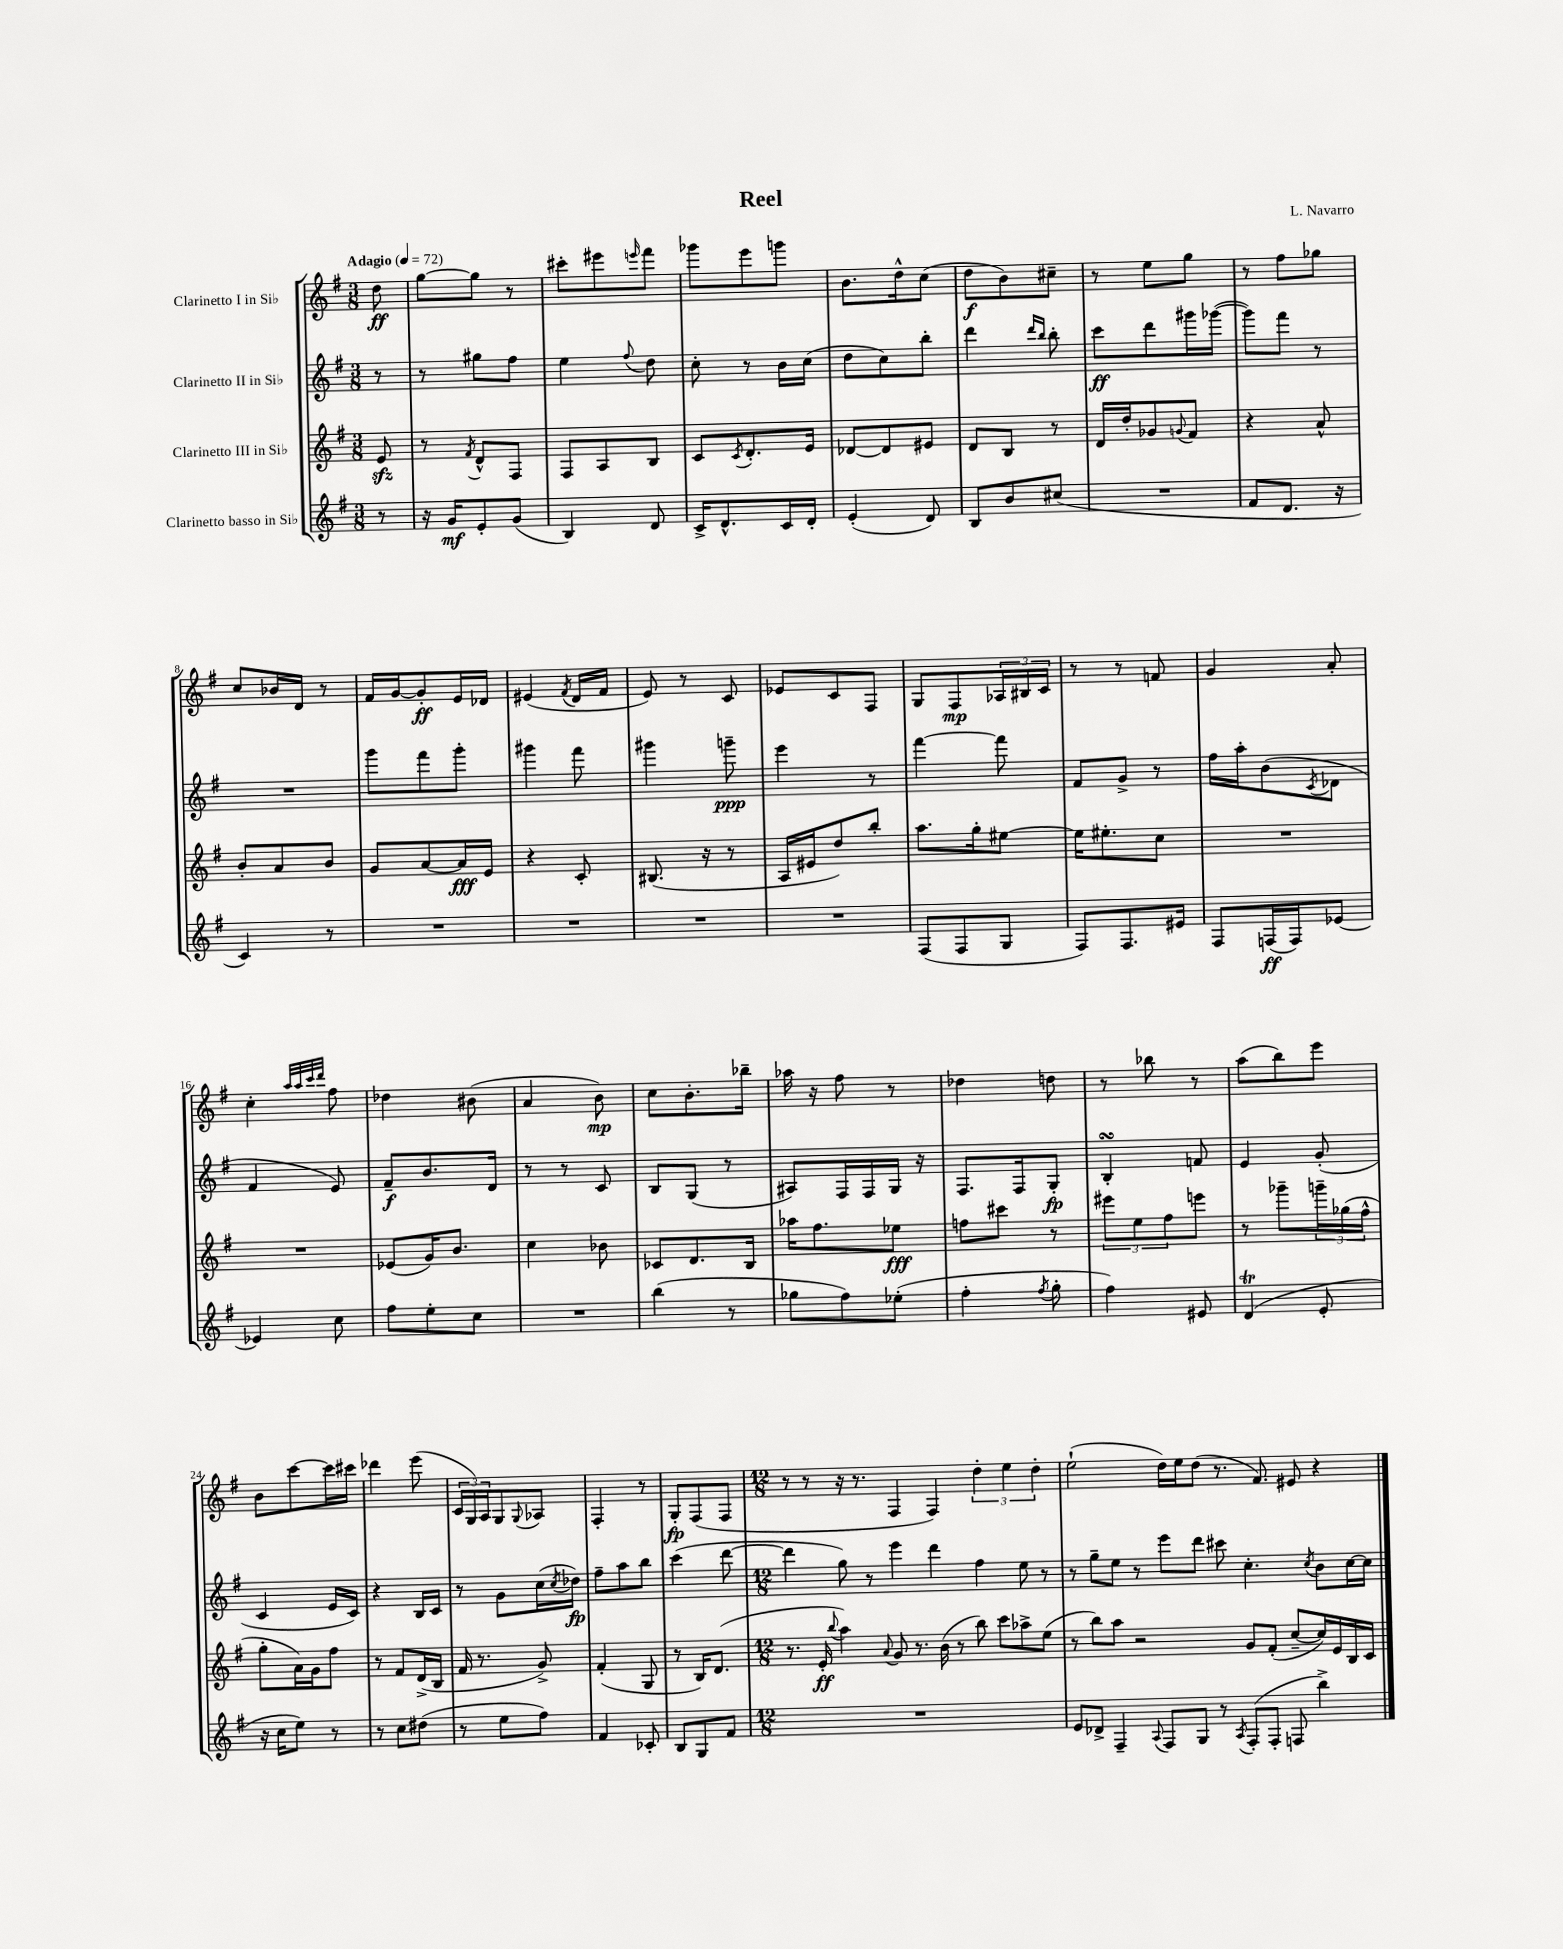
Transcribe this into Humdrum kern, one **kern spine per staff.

**kern	**dynam	**kern	**dynam	**kern	**dynam	**kern	**dynam
*part4	*part4	*part3	*part3	*part2	*part2	*part1	*part1
*staff4	*staff4	*staff3	*staff3	*staff2	*staff2	*staff1	*staff1
*I"Clarinetto basso in Si♭	*	*I"Clarinetto III in Si♭	*	*I"Clarinetto II in Si♭	*	*I"Clarinetto I in Si♭	*
*clefG2	*	*clefG2	*	*clefG2	*	*clefG2	*
*k[f#]	*	*k[f#]	*	*k[f#]	*	*k[f#]	*
*M3/8	*	*M3/8	*	*M3/8	*	*M3/8	*
*MM72	*	*MM72	*	*MM72	*	*MM72	*
=	=	=	=	=	=	=	=
!	!	!	!	!	!	!LO:TX:a:B:t=Adagio	!
8r	.	8ezz/	.	8r	.	8dd\	ff
=1	=1	=1	=1	=1	=1	=1	=1
16r	.	8r	.	8r	.	[8gg\L	.
16g/KL	mf	.	.	.	.	.	.
.	.	8qf#/	.	.	.	.	.
8e'/	.	8d^^/L	.	8gg#X\L	.	8gg\J]	.
(8g/J	.	8F#/J	.	8ff#\J	.	8r	.
=2	=2	=2	=2	=2	=2	=2	=2
4B/)	.	8F#/L	.	4ee\	.	8ccc#X'\L	.
.	.	8A/	.	.	.	8eee#X\	.
.	.	.	.	8qqff#/	.	16qqeeen/	.
8d/	.	8B/J	.	8dd\	.	8fff#\J	.
=3	=3	=3	=3	=3	=3	=3	=3
16c^/KL	.	8c/L	.	8cc'\	.	8ggg-X\L	.
8.d^^/	.	.	.	.	.	.	.
.	.	8qc/	.	.	.	.	.
.	.	8.d'/	.	8r	.	8eee\	.
16c/L	.	.	.	16b\LL	.	8gggn\J	.
16d'/JJ	.	16e/Jk	.	(16cc\JJ	.	.	.
=4	=4	=4	=4	=4	=4	=4	=4
(4e'/	.	[8d-X/L	.	8dd\L	.	8.b\L	.
.	.	8d-/]	.	8cc\)	.	.	.
.	.	.	.	.	.	16dd^^\k	.
8d/)	.	8e#X/J	.	8bb'\J	.	(8cc\J	.
=5	=5	=5	=5	=5	=5	=5	=5
8B/L	.	8d/L	.	4ddd\	.	8dd\L	f
8b/	.	8B/J	.	.	.	8b\)	.
.	.	.	.	16qqddd/LL	.	.	.
.	.	.	.	16qqbb/JJ	.	.	.
(8cc#X/J	.	8r	.	8bb'\	.	8cc#X~\J	.
=6	=6	=6	=6	=6	=6	=6	=6
4.r	.	16d/LL	.	8ccc\L	ff	8r	.
.	.	16dd'/J	.	.	.	.	.
.	.	8g-X/	.	8ddd\	.	8ee\L	.
.	.	8qqgn/	.	.	.	.	.
.	.	8f#/J	.	16ggg#X\L	.	8gg\J	.
.	.	.	.	([16ggg-X\JJ	.	.	.
=7	=7	=7	=7	=7	=7	=7	=7
8f#/L	.	4r	.	8ggg-\L])	.	8r	.
8.d/J	.	.	.	8fff#\J	.	8ff#\L	.
.	.	8a^^/	.	8r	.	8gg-X\J	.
16r	.	.	.	.	.	.	.
!!LO:LB:g=z
=8	=8	=8	=8	=8	=8	=8	=8
4c/)	.	8b'/L	.	4.r	.	8cc/L	.
.	.	8a/	.	.	.	16b-X/L	.
.	.	.	.	.	.	16d/JJ	.
8r	.	8b/J	.	.	.	8r	.
=9	=9	=9	=9	=9	=9	=9	=9
4.r	.	8g/L	.	8ggg\L	.	16f#/LL	.
.	.	.	.	.	.	[16g/J	.
.	.	[8a/	.	8fff#\	.	8g'/]	ff
.	.	16a/L]	fff	8ggg'\J	.	16e/L	.
.	.	16e/JJ	.	.	.	16d-X/JJ	.
=10	=10	=10	=10	=10	=10	=10	=10
4.r	.	4r	.	4ggg#X\	.	(4e#X/	.
.	.	.	.	.	.	8qf#/	.
.	.	8c'/	.	8fff#\	.	16d/LL	.
.	.	.	.	.	.	16f#/JJ	.
=11	=11	=11	=11	=11	=11	=11	=11
4.r	.	(8.B#X/	.	4ggg#X\	.	8e/)	.
.	.	.	.	.	.	8r	.
.	.	16r	.	.	.	.	.
.	.	8r	.	8gggn~\	ppp	8c/	.
=12	=12	=12	=12	=12	=12	=12	=12
4.r	.	16A/LL	.	4eee\	.	8e-X/L	.
.	.	16e#X/J	.	.	.	.	.
.	.	8dd/)	.	.	.	8c/	.
.	.	8bb'/J	.	8r	.	8F#/J	.
=13	=13	=13	=13	=13	=13	=13	=13
(8F#/L	.	8.aa\L	.	[4fff#\	.	8G/L	.
8F#/	.	.	.	.	.	8F#/	mp
.	.	16gg'\k	.	.	.	.	.
8G/J	.	[8ee#X\J	.	8fff#\]	.	24A-X/L	.
.	.	.	.	.	.	24B#X/	.
.	.	.	.	.	.	24c/JJ	.
=14	=14	=14	=14	=14	=14	=14	=14
8F#/L)	.	16ee#\KL]	.	8f#/L	.	8r	.
.	.	8.ee#X'\	.	.	.	.	.
8.F#/	.	.	.	8g^/J	.	8r	.
.	.	8cc\J	.	8r	.	8fn/	.
16e#X/Jk	.	.	.	.	.	.	.
=15	=15	=15	=15	=15	=15	=15	=15
8F#/L	.	4.r	.	16ff#\LL	.	4g/	.
.	.	.	.	16aa'\J	.	.	.
(16Fn/L	ff	.	.	(8b\	.	.	.
16F/J)	.	.	.	.	.	.	.
.	.	.	.	8qc/	.	.	.
[8e-X/J	.	.	.	8d-X\J	.	8a'/	.
!!LO:LB:g=z
=16	=16	=16	=16	=16	=16	=16	=16
4e-X/]	.	4.r	.	4f#/	.	4cc'\	.
.	.	.	.	.	.	32qqaa/LLL	.
.	.	.	.	.	.	32qqaa/	.
.	.	.	.	.	.	32qqccc/	.
.	.	.	.	.	.	32qqddd/JJJ	.
8cc\	.	.	.	8e/)	.	8ff#\	.
=17	=17	=17	=17	=17	=17	=17	=17
8ff#\L	.	(8e-X/L	.	8f#~/L	f	4dd-X\	.
8ee'\	.	16g/K)	.	8.b/	.	.	.
.	.	8.b/J	.	.	.	.	.
8cc\J	.	.	.	.	.	(8b#X\	.
.	.	.	.	16d/Jk	.	.	.
=18	=18	=18	=18	=18	=18	=18	=18
4.r	.	4cc\	.	8r	.	4a/	.
.	.	.	.	8r	.	.	.
.	.	8b-X\	.	8c/	.	8b\)	mp
=19	=19	=19	=19	=19	=19	=19	=19
(4bb\	.	8c-X/L	.	8B/L	.	8cc\L	.
.	.	8.d/	.	(8G/J	.	8.b'\	.
8r	.	.	.	8r	.	.	.
.	.	16B/Jk	.	.	.	16bb-X~\Jk	.
=20	=20	=20	=20	=20	=20	=20	=20
8gg-X\L	.	16aa-X\KL	.	8A#X/L)	.	16aa-X\	.
.	.	8.ff#\	.	.	.	16r	.
8ff#\)	.	.	.	16F#/L	.	8ff#\	.
.	.	.	.	16F#/	.	.	.
(8ee-X'\J	.	8ee-X\J	fff	16G/JJ	.	8r	.
.	.	.	.	16r	.	.	.
=21	=21	=21	=21	=21	=21	=21	=21
4ff#'\	.	8ffn\L	.	8.F#/L	.	4dd-X\	.
.	.	8ccc#X\J	.	.	.	.	.
.	.	.	.	16F#/k	.	.	.
8qff#/	.	.	.	.	.	.	.
8gg'\	.	8r	.	8G'/J	fp	8ddn\	.
=22	=22	=22	=22	=22	=22	=22	=22
4ff#\)	.	12eee#X\L	.	4BsSsS'/	.	8r	.
.	.	12ee\	.	.	.	.	.
.	.	.	.	.	.	8bb-X\	.
.	.	12ff#\	.	.	.	.	.
8e#X/	.	8eeen\J	.	8fn/	.	8r	.
=23	=23	=23	=23	=23	=23	=23	=23
(4dT/	.	8r	.	4e/	.	(8aa\L	.
.	.	8ggg-X~\L	.	.	.	8bb\)	.
8e'/	.	24gggn~\L	.	(8g'/	.	8eee\J	.
.	.	(24gg-X\	.	.	.	.	.
.	.	24ff#^^\JJ	.	.	.	.	.
!!LO:LB:g=z
=24	=24	=24	=24	=24	=24	=24	=24
16r	.	8gg'\L	.	4c/	.	8b\L	.
16cc\KL	.	.	.	.	.	.	.
8ee\J)	.	16a\L)	.	.	.	[8ccc\	.
.	.	16g\J	.	.	.	.	.
8r	.	8ff#\J	.	16e/LL	.	16ccc\L]	.
.	.	.	.	16c/JJ)	.	16ccc#X\JJ	.
=25	=25	=25	=25	=25	=25	=25	=25
8r	.	8r	.	4r	.	4ddd-X\	.
8cc\L	.	8f#/L	.	.	.	.	.
(8dd#X\J	.	(16d^/L	.	16B/LL	.	(8eee\	.
.	.	16B/JJ	.	16c/JJ	.	.	.
=26	=26	=26	=26	=26	=26	=26	=26
8r	.	16f#/	.	8r	.	24c/LL	.
.	.	.	.	.	.	24G/)	.
.	.	8.r	.	.	.	.	.
.	.	.	.	.	.	24A/J	.
8ee\L	.	.	.	8g\L	.	8G/	.
.	.	.	.	.	.	8qqG/	.
8ff#\J)	.	8g^/)	.	(16cc\L	.	8A-X/J	.
.	.	.	.	8qcc/	.	.	.
.	.	.	.	16dd-X\JJ)	fp	.	.
=27	=27	=27	=27	=27	=27	=27	=27
4f#/	.	(4f#'/	.	8ff#~\L	.	4F#'/	.
.	.	.	.	8aa\	.	.	.
8c-X'/	.	8G/	.	8bb\J	.	8r	.
=28	=28	=28	=28	=28	=28	=28	=28
8B/L	.	8r	.	(4ccc\	.	8G'/L	fp
8G/	.	16B/KL)	.	.	.	(8F#/	.
.	.	(8.d/J	.	.	.	.	.
8f#/J	.	.	.	[8ddd\	.	8F#/J	.
=29	=29	=29	=29	=29	=29	=29	=29
*M12/8	*	*M12/8	*	*M12/8	*	*M12/8	*
1.r	.	8.r	.	4ddd\]	.	8r	.
.	.	.	.	.	.	8r	.
.	.	16e'/	ff	.	.	.	.
.	.	8qqbb/	.	.	.	.	.
.	.	4aa\)	.	8gg\)	.	16r	.
.	.	.	.	.	.	8.r	.
.	.	.	.	8r	.	.	.
.	.	8qqa/	.	.	.	.	.
.	.	8g/	.	4eee\	.	4F#/	.
.	.	8.r	.	.	.	.	.
.	.	.	.	4ddd\	.	4F#/)	.
.	.	(16b\	.	.	.	.	.
.	.	8r	.	.	.	.	.
.	.	8bb\)	.	4ff#\	.	6dd'\	.
.	.	8ccc\L	.	.	.	.	.
.	.	.	.	.	.	6ee\	.
.	.	8aa-X^\	.	8ee\	.	.	.
.	.	.	.	.	.	6dd'\	.
.	.	(8ee\J	.	8r	.	.	.
=30	=30	=30	=30	=30	=30	=30	=30
8e/L	.	8r	.	8r	.	(2ee`\	.
8d-X^/J	.	8bb\L)	.	8gg~\L	.	.	.
4F#~/	.	8aa\J	.	8ee\J	.	.	.
.	.	2r	.	8r	.	.	.
8qqA/	.	.	.	.	.	.	.
8F#/L	.	.	.	8eee\L	.	16dd\LL)	.
.	.	.	.	.	.	16ee\J	.
8G/J	.	.	.	8ddd\J	.	(8dd\J	.
8r	.	.	.	8ccc#X\	.	8.r	.
8qA/	.	.	.	.	.	.	.
(8F#'/L	.	8g/L	.	4.cc'\	.	.	.
.	.	.	.	.	.	8.f#/)	.
8F#'/J	.	(8f#'/J	.	.	.	.	.
8Fn/	.	[8cc~/L	.	.	.	8e#X/	.
.	.	.	.	8qcc/	.	.	.
4bb^\)	.	16cc/L])	.	8b\L	.	4r	.
.	.	16e/	.	.	.	.	.
.	.	16B/	.	[16cc\L	.	.	.
.	.	16c/JJ	.	16cc\JJ]	.	.	.
==	==	==	==	==	==	==	==
*-	*-	*-	*-	*-	*-	*-	*-
